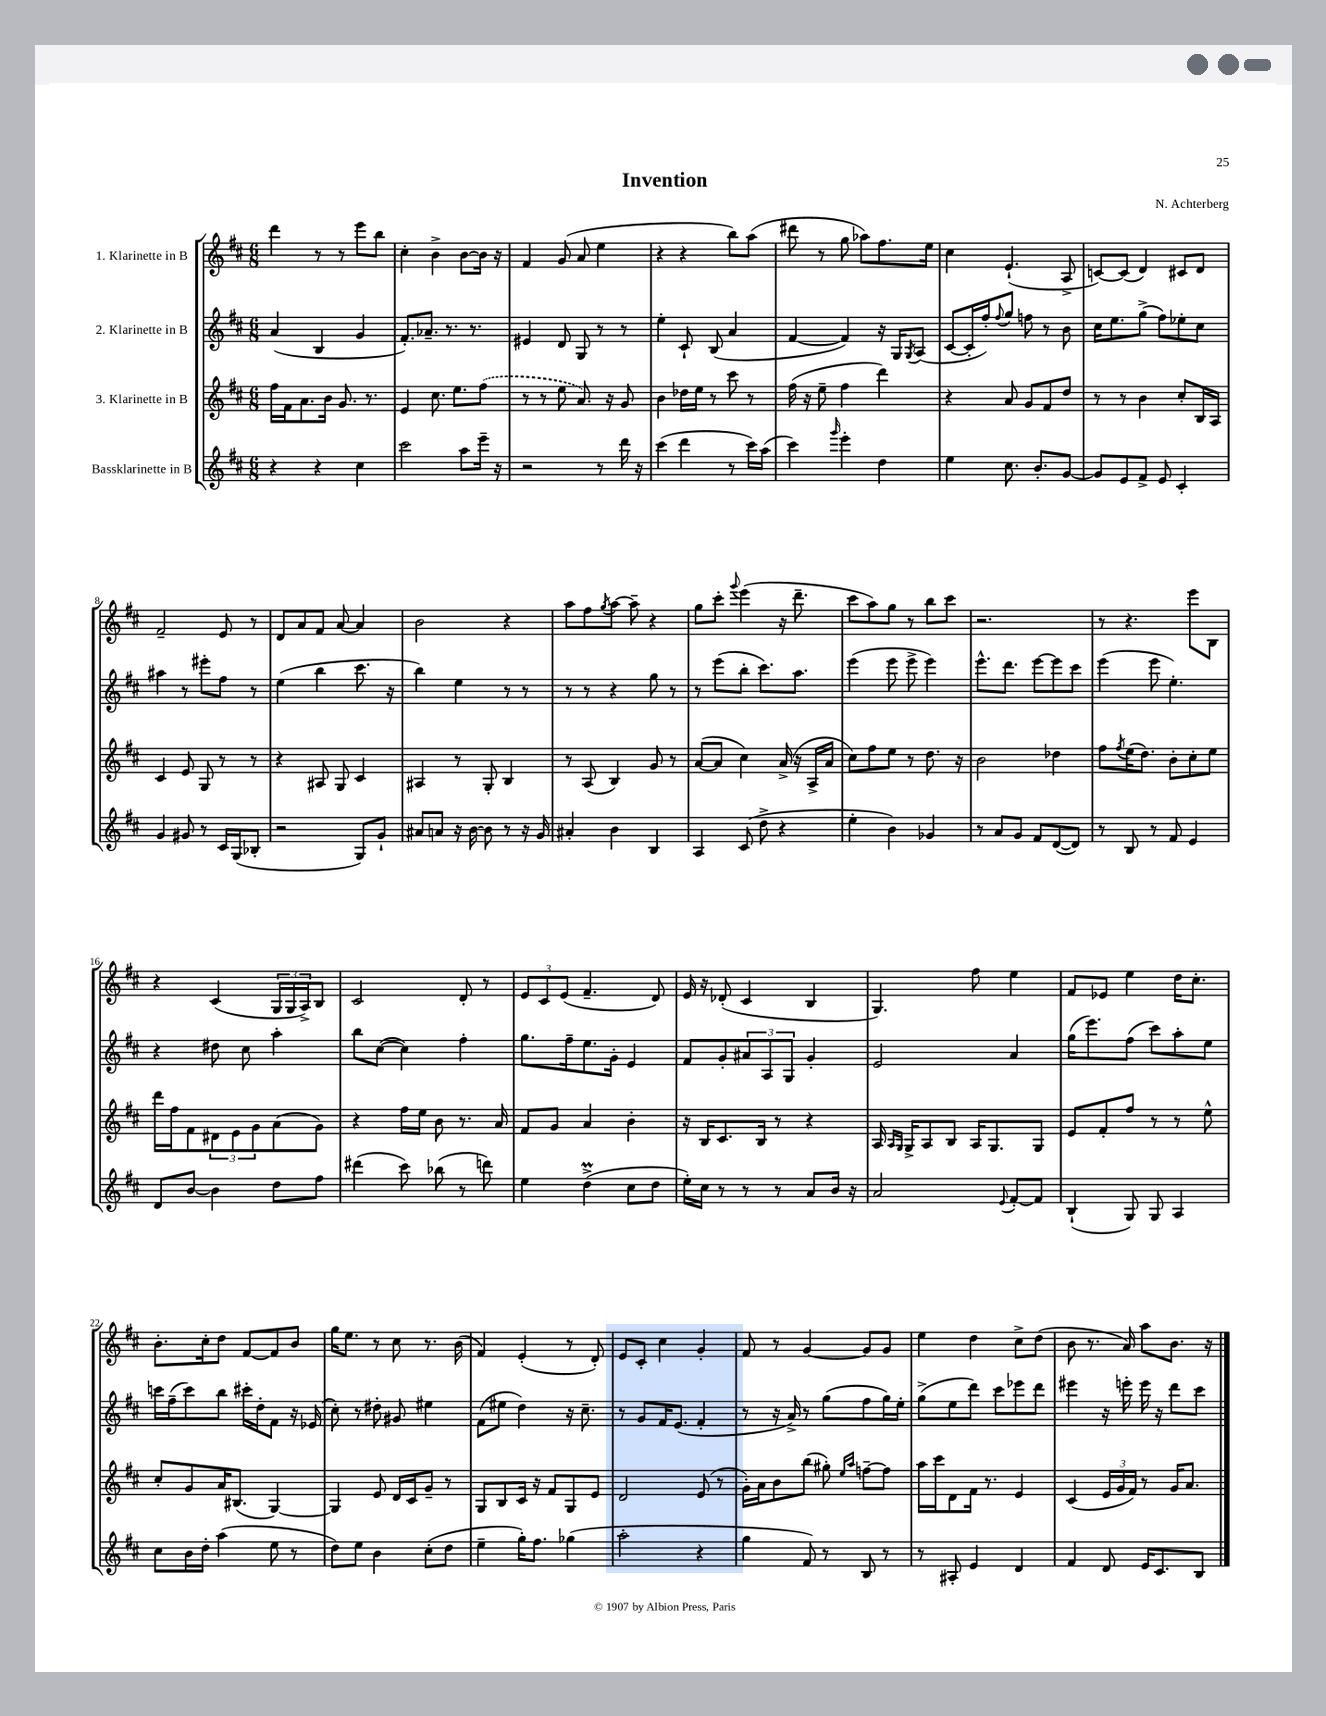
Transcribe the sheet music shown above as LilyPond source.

\header { title = "Invention" composer = "N. Achterberg" }
<<
\new StaffGroup <<
\new Staff = "s0" \with { instrumentName = "1. Klarinette in B" } {
    \clef treble \key d \major \numericTimeSignature \time 6/8
    d'''4 r8 r8 e'''8 b''8 |
    cis''4-. b'4-> b'8~ b'16 r16 |
    fis'4 g'8( a'8 e''4 |
    r4 r4 b''8) a''8( |
    dis'''8 r8 g''8 aes''8) fis''8. e''16 |
    cis''4 e'4.-!( a8-> |
    c'8~) c'8( d'4) cis'8 d'8 |
    fis'2-- e'8 r8 |
    d'8 a'8 fis'8 a'8~ a'4 |
    b'2 r4 |
    a''8 fis''8 \acciaccatura { g''8 } a''8~ a''8-- r4 |
    g''8 cis'''8-. \appoggiatura { g'''8 } e'''4( r16 d'''8.-- |
    cis'''8 a''8) g''8 r8 b''8 cis'''8 |
    r2. |
    r8 r4. e'''8 b8 |
    r4 cis'4( \tuplet 3/2 { g16 g16 a16->) } b8 |
    cis'2 d'8-. r8 |
    \tuplet 3/2 { e'8 cis'8 e'8( } fis'4.-- d'8) |
    e'16 r16 des'8-.( cis'4 b4 |
    g4.) fis''8 e''4 |
    fis'8 ees'8 e''4 d''16 cis''8.-. |
    b'8.-. cis''16-. d''8 fis'8~ fis'8 b'8 |
    g''16 e''8. r8 cis''8 r8. b'16( |
    fis'4) e'4-.( r8 d'8-.) |
    e'8 cis'8-. cis''4 g'4-. |
    fis'8 r8 g'4~ g'8 g'8 |
    e''4 d''4 cis''8-> d''8( |
    b'8 r8. a'16) a''8 b'8. r16 \bar "|." |
}
\new Staff = "s1" \with { instrumentName = "2. Klarinette in B" } {
    \clef treble \key d \major \numericTimeSignature \time 6/8
    a'4( b4 g'4 |
    fis'8.-.) aes'8.-- r8. r8. |
    eis'4 d'8 g8 r8 r8 |
    e''4-. cis'8-! b8( a'4 |
    fis'4~ fis'4) r16 g16 \acciaccatura { g8 } a8( |
    cis'8~ cis'16-. fis''16-.) \appoggiatura { fis''8 } g''8 f''8 r8 b'8 |
    cis''16 e''8. g''8->( fis''8) ees''8-. cis''8 |
    ais''4 r8 eis'''8-. fis''8 r8 |
    e''4( b''4 cis'''8. r16 |
    b''4) e''4 r8 r8 |
    r8 r8 r4 g''8 r8 |
    r8 e'''8( b''8-. cis'''8.) a''8. |
    e'''4( e'''8 e'''8-> e'''4) |
    e'''8.-^ d'''8. e'''8~ e'''8 cis'''8 |
    e'''4( e'''8 e''4.-.) |
    r4 dis''8 cis''8 a''4-. |
    b''8 cis''8~( cis''4) fis''4-. |
    g''8. fis''16-- e''8. g'16-. e'4 |
    fis'8 g'8-. \tuplet 3/2 { ais'8 a8 g8 } g'4-. |
    e'2 a'4 |
    g''16( e'''8.) fis''8( cis'''8) a''8-. e''8 |
    c'''16 fis''16--( c'''8) b''8 cis'''16-. d''16-. fis'8 r16 ees'16( |
    cis''8-.) r8 dis''8-. gis'8 eis''4 |
    fis'8( eis''8 d''4) r16 cis''8.-- |
    r8 g'8 fis'16 e'8.( fis'4-. |
    r8 r16 a'16->) r8 g''8( fis''8 g''16) e''16-. |
    g''8->( e''8 d'''8) cis'''8 ees'''8 d'''8 |
    eis'''4 r16 e'''16-. e'''16 r16 d'''8 cis'''8 \bar "|." |
}
\new Staff = "s2" \with { instrumentName = "3. Klarinette in B" } {
    \clef treble \key d \major \numericTimeSignature \time 6/8
    fis''16 fis'16 a'8. b'16 g'8. r8. |
    e'4 cis''8. e''8. \once \slurDashed fis''8( |
    r8 r8 e''8 a'8.) r16 g'8 |
    b'4 des''16 e''16 r8 cis'''8 r8 |
    fis''16( r16 e''8-- fis''4 d'''4) |
    r4 a'8 g'8 fis'8 d''8 |
    r8 r8 b'4 cis''8-. b16 a16 |
    cis'4 e'8 g8 r8 r8 |
    r4 ais8 g8 cis'4 |
    ais4 r8 g8-. b4 |
    r8 a8( b4) g'8 r8 |
    a'8~( a'8 cis''4) a'16->( r16 a16-> a'16 |
    cis''8) fis''8 e''8 r8 d''8. r16 |
    b'2 des''4 |
    fis''8 \acciaccatura { fis''8 } e''16( d''8.) b'8-. cis''8-. e''8 |
    d'''16 fis''16 fis'8 \tuplet 3/2 { dis'8 e'8 g'8 } a'8( g'8) |
    r4 fis''16 e''16 b'8 r8. a'16 |
    fis'8 g'8 a'4 b'4-. |
    r16 b16 cis'8. b16 r8 r4 |
    a16 \grace { a16 g16 } g16-> a8 b8 a16 g8. g8 |
    e'8 fis'8-. fis''8 r8 r8 e''8-^ |
    cis''8-. g'8 a'16 bis8.( g4~) |
    g4 e'8 d'16 cis'16 g'8-- r8 |
    g8 b8 cis'16 r16 fis'8 g8 e'8 |
    d'2 e'8( r8 |
    g'16-.) a'16 b'8 b''8( gis''8-.) \grace { e''16 a''16 } f''8~-- f''8 |
    a''16 cis'''16 d'8 fis'16 r8. e'4 |
    cis'4( \tuplet 3/2 { e'16 g'16 fis'16) } r8 g'16 a'8. \bar "|." |
}
\new Staff = "s3" \with { instrumentName = "Bassklarinette in B" } {
    \clef treble \key d \major \numericTimeSignature \time 6/8
    r4 r4 cis''4 |
    cis'''2 a''8 e'''16-- r16 |
    r2 r8 d'''16 r16 |
    cis'''4( d'''4 r8 cis'''16) a''16( |
    cis'''4) \grace { g'''16 } e'''4-. d''4 |
    e''4 cis''8. b'8.-. g'8~ |
    g'8 e'8 fis'8-> e'8 cis'4-. |
    g'4 gis'8 r8 cis'16 g16( bes8-. |
    r2 g8) g'8-! |
    ais'8 a'8 r16 b'16~ b'8 r8 r16 g'16 |
    ais'4-. b'4 b4 |
    a4 cis'8( d''8-> r4 |
    e''4-. b'4) ges'4 |
    r8 a'8 g'8 fis'8 d'8~( d'8) |
    r8 b8 r8 fis'8 e'4 |
    d'8 b'8~ b'4 d''8 fis''8 |
    dis'''4( cis'''8) bes''8( r8 d'''8) |
    e''4 d''4->\prall( cis''8 d''8 |
    e''16-.) cis''16 r8 r8 r8 a'8 b'16 r16 |
    a'2 \appoggiatura { e'8 } fis'8~-. fis'8 |
    b4-!( g8) g8 a4 |
    cis''8 b'16 d''16-. a''4( e''8 r8 |
    d''8) e''8 b'4 cis''8-.( d''8 |
    e''4-- g''16-.) fis''8. ges''4( |
    a''2-. r4 |
    g''4 fis'8) r8 b8 r8 |
    r8 ais8-. e'4 d'4 |
    fis'4 d'8 e'16 cis'8. b8 \bar "|." |
}
>>
>>
